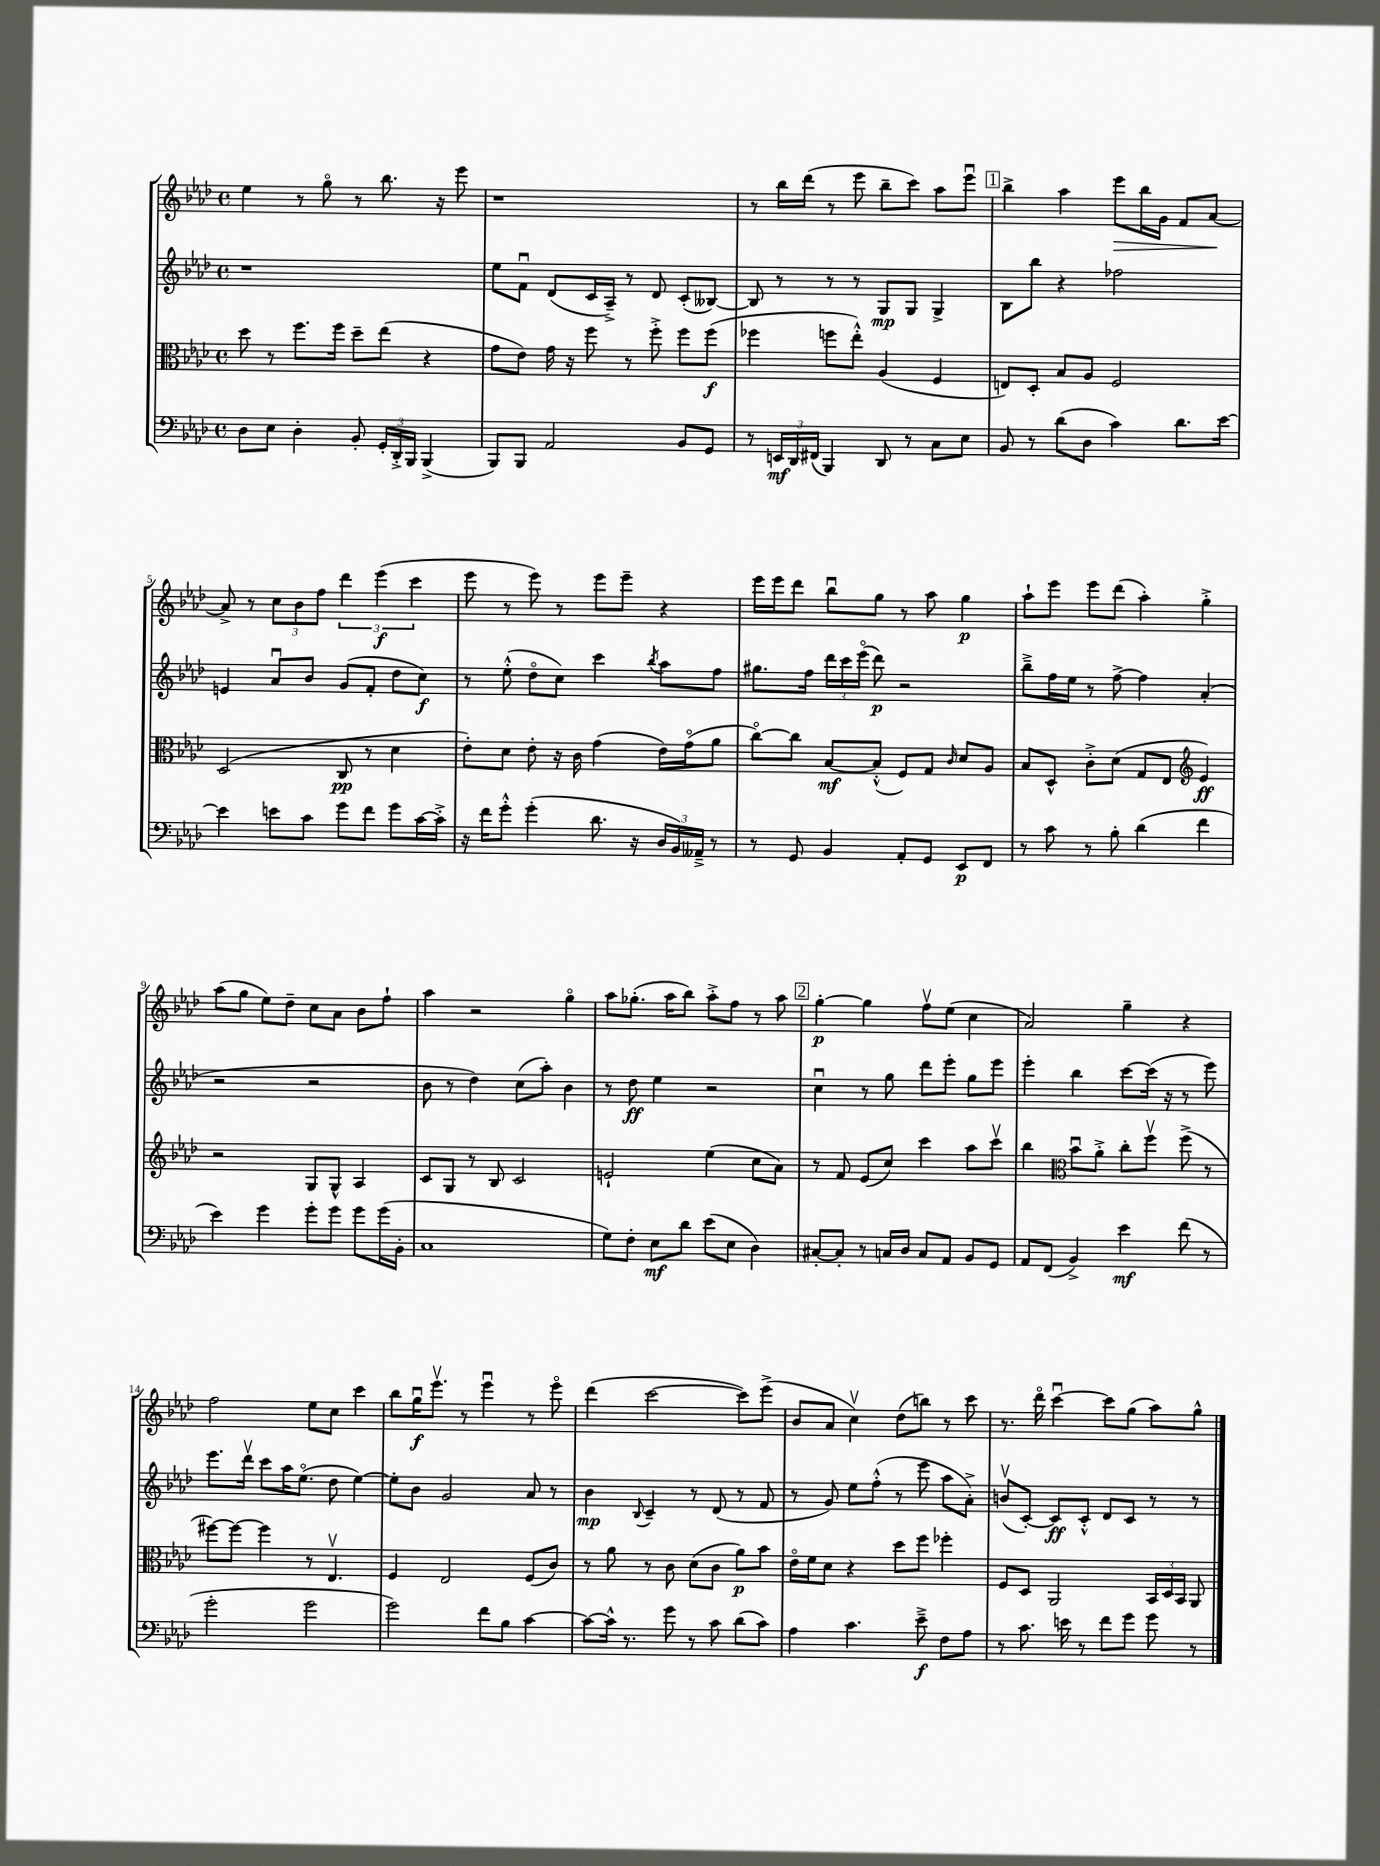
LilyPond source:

<<
\new StaffGroup <<
\new Staff = "s0" {
    \clef treble \key aes \major \defaultTimeSignature \time 4/4
    \autoBeamOff ees''4 r8 g''8\flageolet r8 bes''8. r16 ees'''8 |
    r1 |
    r8 bes''16[ des'''16]( r8 ees'''8 bes''8[-- c'''8]) aes''8[ ees'''8]\downbow |
    \mark \markup { \box "1" } bes''4-> aes''4 ees'''8[\> bes''16 g'16] f'8[ aes'8]~\! |
    aes'8-> r8 \tuplet 3/2 { c''8[ bes'8 f''8] } \tuplet 3/2 { des'''4 ees'''4\f( c'''4 } |
    ees'''8 r8 ees'''8) r8 ees'''8[ ees'''8]-- r4 |
    ees'''16[ ees'''16 des'''8] bes''8[\downbow g''8] r8 aes''8 g''4\p |
    aes''8[-! ees'''8] ees'''8[ des'''8]( aes''4-.) g''4-.-> |
    aes''8[( g''8] ees''8[) des''8]-- c''8[ aes'8] bes'8[ f''8]-! |
    aes''4 r2 g''4\flageolet |
    aes''8[ ges''8.]-.( aes''16[ bes''8]) aes''8[-.-> f''8] r8 aes''8 |
    \mark \markup { \box "2" } g''4~-.\p g''4 f''8[\upbow ees''8]( c''4 |
    aes'2) g''4-- r4 |
    f''2 ees''8[ c''8] c'''4 |
    bes''8[ g''16\downbow\f ees'''8.]\upbow r8 ees'''4\downbow r8 ees'''8\flageolet |
    des'''4( c'''2~ c'''8[) ees'''8]->( |
    bes'8[ aes'8] c''4\upbow) des''8[( b''8]) r8 c'''8 |
    r8. des'''16\flageolet c'''4~\downbow c'''8[ g''8]( aes''8[) g''8]-^ \bar "|." |
}
\new Staff = "s1" {
    \clef treble \key aes \major \defaultTimeSignature \time 4/4
    \autoBeamOff r1 |
    ees''8[ f'8]\downbow des'8[( c'16 aes16]--->) r8 des'8 c'8[-.( beses8]~) |
    beses8 r8 r8 r8 g8[\mp g8] g4-> |
    \mark \markup { \box "1" } bes8[ bes''8] r4 fes''2 |
    e'4 aes'8[\downbow bes'8] g'8[( f'8]-. des''8[ c''8]\f) |
    r8 ees''8-.-^( des''8[\flageolet c''8]) c'''4 \acciaccatura { bes''8 } aes''8[ f''8] |
    gis''8.[ f''16] \tuplet 3/2 { des'''16[ c'''16 ees'''16]\flageolet( } des'''8\p) r2 |
    bes''8[---> f''16 ees''16] r8 f''8~-> f''4 aes'4-.( |
    r2 r2 |
    bes'8 r8 des''4) c''8[( aes''8]-.) bes'4 |
    r8 des''8\ff ees''4 r2 |
    \mark \markup { \box "2" } c''4\downbow r8 g''8 des'''8[ ees'''8]-. g''8[ ees'''8] |
    ees'''4-. bes''4 c'''8[~ c'''16]( r16 r8 ees'''8) |
    ees'''8.[ des'''16]\upbow c'''8[ aes''16 ees''8.]\flageolet( des''8 ees''4~) |
    ees''8[-. bes'8] g'2 aes'8 r8 |
    bes'4\mp \appoggiatura { bes8 } c'4-- r8 des'8( r8 f'8 |
    r8 g'8) ees''8[ f''8]-.-^( r8 ees'''8 aes''8[ aes'8]-.->) |
    b'8[\upbow( c'8]~-.) c'8[\ff c'8]-.-^ des'8[ c'8] r8 r8 \bar "|." |
}
\new Staff = "s2" {
    \clef alto \key aes \major \defaultTimeSignature \time 4/4
    \autoBeamOff des''8 r8 f''8.[ f''16] des''8[-- ees''8]( r4 |
    g'8[ ees'8]) g'16 r16 f''8 r8 f''8-.-> f''8[ f''8]\f( |
    fes''4 f''8[ ees''8]-.-^) aes4( f4 |
    \mark \markup { \box "1" } e8[) des8]-. bes8[ aes8] f2 |
    des2( c8\pp r8 des'4 |
    ees'8[-.) des'8] ees'8-. r16 c'16 g'4( ees'16[) g'16\flageolet( aes'8] |
    c''8[~\flageolet) c''8] bes8[~\mf bes8]-.-^( f8[) g8] \grace { c'16 } des'8[ aes8] |
    bes8[ des8]-^ c'8[-.-> des'8]( g8[ ees8] \clef treble ees'4\ff) |
    r2 g8[ g8]-^ aes4 |
    c'8[ g8] r8 bes8 c'2 |
    e'2-! ees''4( c''8[ aes'8]) |
    \mark \markup { \box "2" } r8 f'8 ees'8[( c''8]) c'''4 aes''8[ c'''8]\upbow |
    bes''4 \clef alto bes'8[\downbow aes'8]-.-> c''8[-. f''8]\upbow f''8->( r8 |
    fis''8[~) fis''8]~ fis''4 r8 ees4.\upbow |
    f4 ees2 f8[( c'8]) |
    r8 aes'8 r8 c'8 des'8[( c'8] aes'8[\p) bes'8] |
    ees'16[\flageolet f'16 des'8] r4 des''8[ f''8] fes''4-. |
    f8[ des8] aes,2 \tuplet 3/2 { bes,16[ des16 bes,16] } aes,8 \bar "|." |
}
\new Staff = "s3" {
    \clef bass \key aes \major \defaultTimeSignature \time 4/4
    \autoBeamOff des8[ ees8] des4-. bes,8-. \tuplet 3/2 { g,16[-. des,16-.-> bes,,16] } bes,,4->( |
    bes,,8[) bes,,8] aes,2 bes,8[ g,8] |
    r8 \tuplet 3/2 { e,16[\mf des,16 fis,16]( } bes,,4) des,8 r8 c8[ ees8] |
    \mark \markup { \box "1" } bes,8 r8 des'8[( des8] c'4) des'8.[ ees'16]~ |
    ees'4 e'8[ c'8] g'8[ f'8] g'8[ c'16~ c'16]-.-> |
    r16 f'16[ g'8]-.-^ g'4-.( des'8. r16 \tuplet 3/2 { des16[ bes,16) aeses,16]---> } r8 |
    r8 g,8 bes,4 aes,8[-. g,8] ees,8[\p f,8] |
    r8 c'8 r8 bes8-. des'4( f'4 |
    ees'4) g'4 g'8[-. g'8] g'8[ g'16( bes,16]-. |
    c1 |
    g8[) f8]-. ees8[\mf des'8] ees'8[( ees8] des4) |
    \mark \markup { \box "2" } cis8[~-. cis8]-. r8 c16[ des16] c8[ aes,8] bes,8[ g,8] |
    aes,8[ f,8]( bes,4->) ees'4\mf f'8( r8 |
    g'2-. g'2 |
    g'2) f'8[ bes8] c'4~ |
    c'8[~ c'16]-^ r8. g'8 r8 c'8 des'8[( c'8]) |
    aes4 c'4. ees'8--->\f f8[ aes8] |
    r8 c'8. e'16 r8 f'8[ g'8] g'8 r8 \bar "|." |
}
>>
>>
